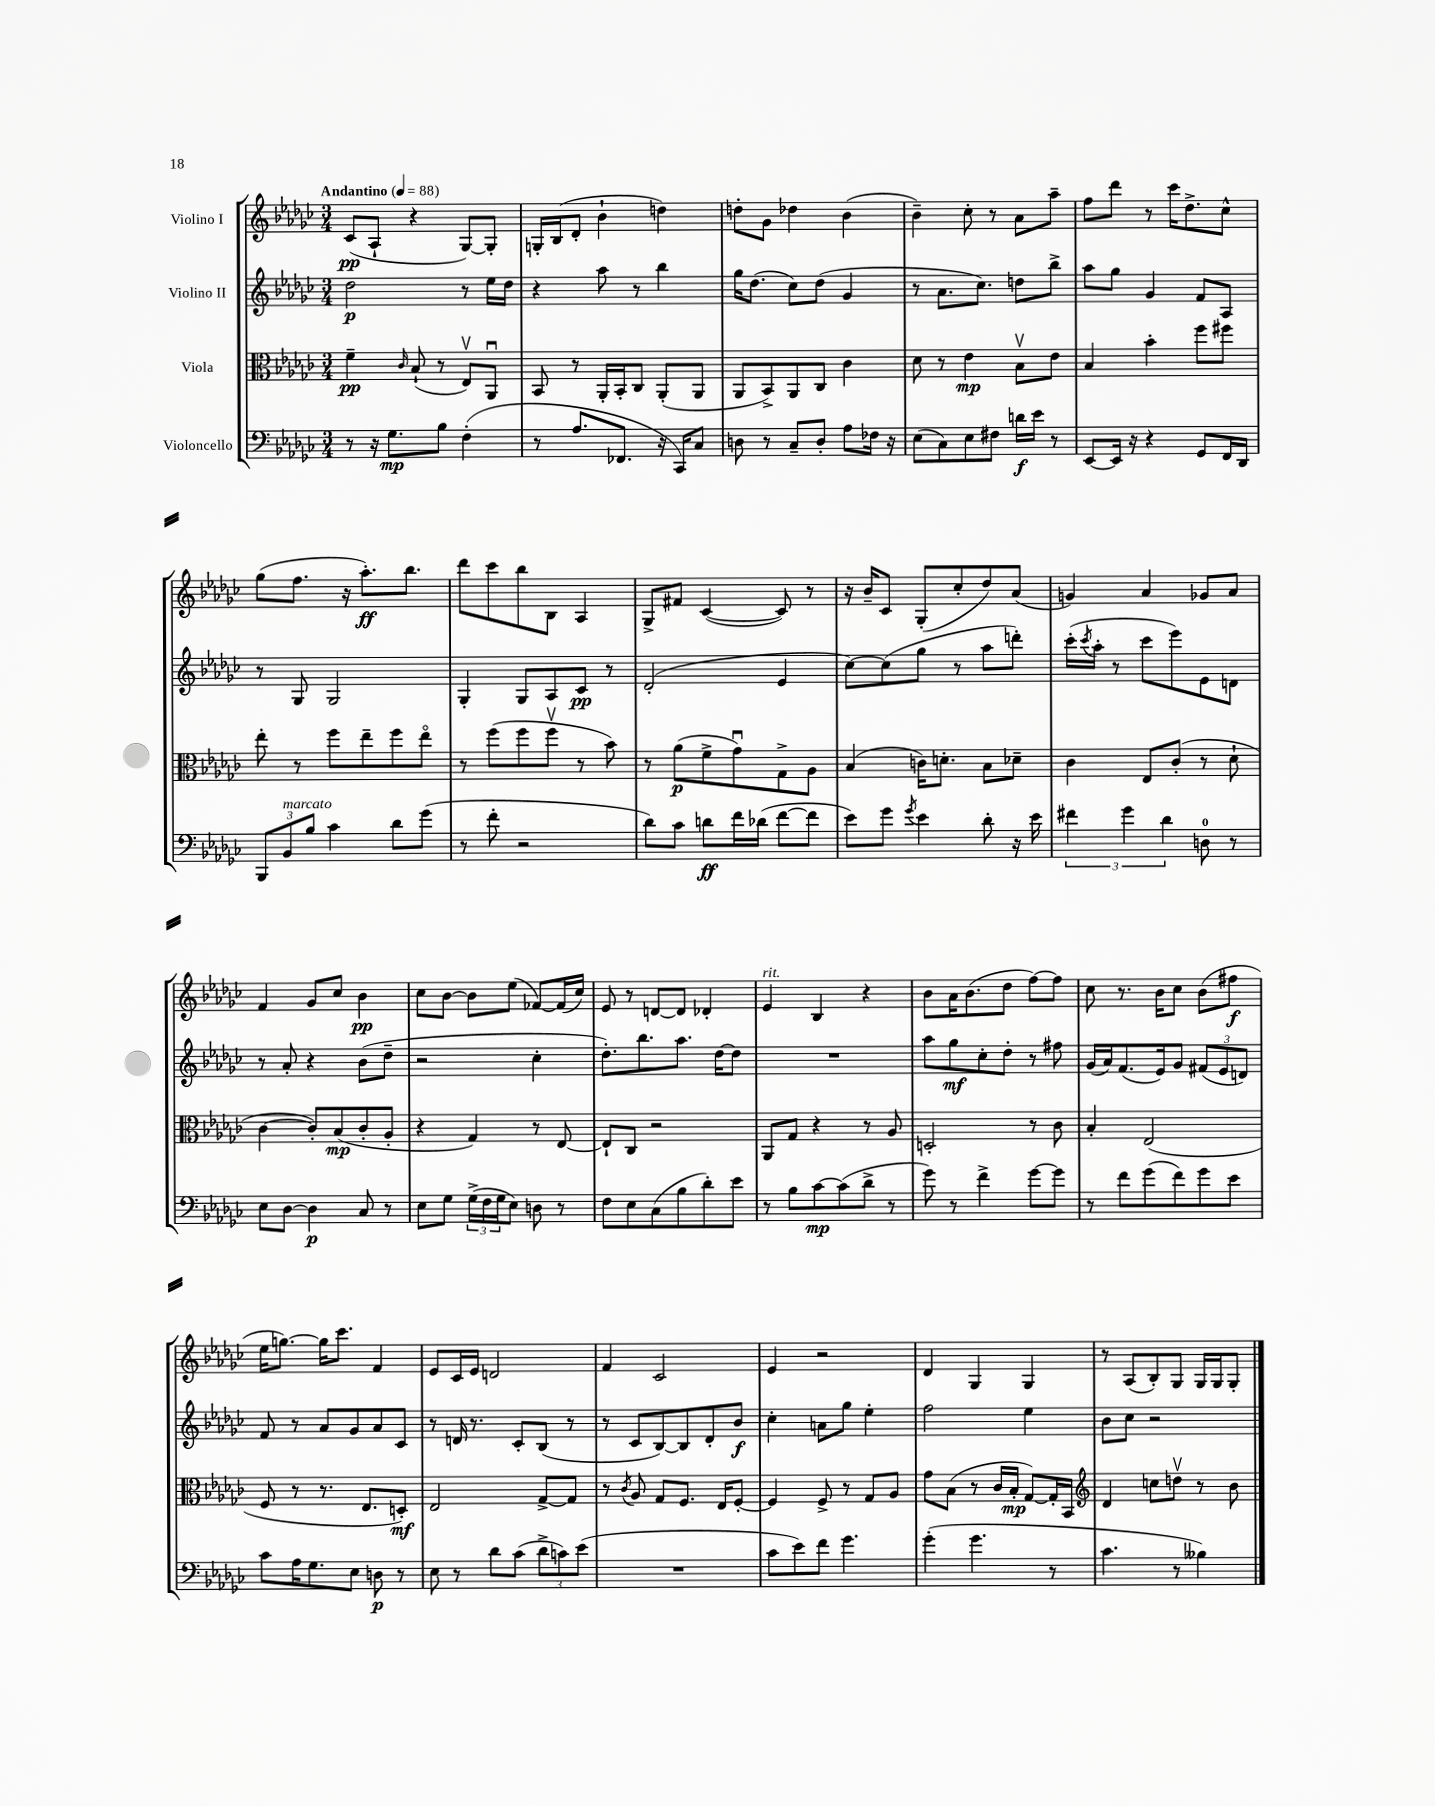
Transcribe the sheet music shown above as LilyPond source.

<<
\new StaffGroup <<
\new Staff = "s0" \with { instrumentName = "Violino I" } {
    \clef treble \key ges \major \numericTimeSignature \time 3/4 \tempo "Andantino" 4 = 88
    ces'8\pp( aes8-! r4 ges8~) ges8-. |
    g16-. bes16( des'8-. bes'4-! d''4) |
    d''8-. ges'8 des''4 bes'4( |
    bes'4--) ces''8-. r8 aes'8 aes''8-- |
    f''8 des'''8 r8 ces'''16 des''8.-> ces''8-^ |
    ges''8( f''8. r16 aes''8.-.\ff) bes''8. |
    des'''8 ces'''8 bes''8 bes8 aes4 |
    ges8-> fis'8 ces'4~( ces'8) r8 |
    r16 bes'16-- ces'8 ges8-.( ces''8-. des''8) aes'8( |
    g'4) aes'4 ges'8 aes'8 |
    f'4 ges'8 ces''8 bes'4\pp |
    ces''8 bes'8~ bes'8 ees''8( fes'8~) fes'16( ces''16) |
    ees'8 r8 d'8~ d'8 des'4-. |
    ees'4^\markup { \italic "rit." } bes4 r4 |
    bes'8 aes'16 bes'8.( des''8 f''8~) f''8 |
    ces''8 r8. bes'16 ces''8 bes'8( fis''8\f |
    ees''16 g''8.~) g''16 ces'''8. f'4 |
    ees'8 ces'16 ees'16 d'2 |
    f'4 ces'2 |
    ees'4 r2 |
    des'4 ges4 ges4 |
    r8 aes8( bes8-.) ges8 ges16 ges16 ges8-. \bar "|." |
}
\new Staff = "s1" \with { instrumentName = "Violino II" } {
    \clef treble \key ges \major \numericTimeSignature \time 3/4
    des''2\p r8 ees''16 des''16 |
    r4 aes''8 r8 bes''4 |
    ges''16 des''8.( ces''8) des''8( ges'4 |
    r8 aes'8. ces''8.) d''8 bes''8-> |
    aes''8 ges''8 ges'4 f'8 aes8 |
    r8 ges8 ges2 |
    ges4-. ges8 aes8 ces'8\pp r8 |
    des'2-.( ees'4 |
    ces''8~) ces''8( ges''8 r8 aes''8 d'''8-.) |
    ces'''16-.( \acciaccatura { ces'''8 } aes''16-. r8 ces'''8 ees'''8) ees'8 d'8 |
    r8 aes'8-. r4 bes'8( des''8-- |
    r2 ces''4-. |
    des''8.-.) bes''8. aes''8. des''16~ des''8 |
    R2. |
    aes''8 ges''8\mf ces''8-. des''8-. r8 fis''8 |
    ges'16( aes'16) f'8.( ees'16) ges'8 \tuplet 3/2 { fis'8( ees'8 d'8) } |
    f'8 r8 aes'8 ges'8 aes'8 ces'8 |
    r8 d'16 r8. ces'8-. bes8( r8 |
    r8 ces'8 bes8~) bes8 des'8-. bes'8\f |
    ces''4-. a'8 ges''8 ees''4-. |
    f''2 ees''4 |
    bes'8 ces''8 r2 \bar "|." |
}
\new Staff = "s2" \with { instrumentName = "Viola" } {
    \clef alto \key ges \major \numericTimeSignature \time 3/4
    f'4--\pp \grace { ces'16 } bes8-!( r8 ees8\upbow) aes,8\downbow |
    bes,8 r8 aes,16-. bes,16-. ces8 aes,8-.( aes,8 |
    aes,8 bes,8->) aes,8 ces8 ces'4 |
    des'8 r8 ees'4\mp bes8\upbow ees'8 |
    bes4 bes'4-. f''8 fis''8 |
    ees''8-. r8 f''8 ees''8-- f''8 ees''8\flageolet |
    r8 f''8( f''8 f''8\upbow r8 bes'8) |
    r8 aes'8\p( f'8-> ges'8\downbow) ges8-> aes8 |
    bes4( c'16) d'8.-. bes8 des'8-- |
    ces'4 ees8 ces'8-.( r8 des'8-! |
    ces'4~ ces'8-.) bes8\mp( ces'8-. aes8-. |
    r4 ges4) r8 ees8~ |
    ees8-! ces8 r2 |
    aes,8 ges8 r4 r8 aes8 |
    d2-. r8 ces'8 |
    bes4-. ees2( |
    f8 r8 r8. ees8. d8-.\mf) |
    ees2 ges8~-> ges8 |
    r8 \acciaccatura { ces'8 } aes8 ges8 f8. ees16 f8~-. |
    f4 f8-> r8 ges8 aes8 |
    ges'8 bes8( r8 ces'16 bes16-.\mp ges8~) ges16-. bes,16 |
    \clef treble des'4 c''8 d''8\upbow r8 bes'8 \bar "|." |
}
\new Staff = "s3" \with { instrumentName = "Violoncello" } {
    \clef bass \key ges \major \numericTimeSignature \time 3/4
    r8 r16 ges8.\mp bes8 f4-.( |
    r8 aes8. fes,8. r16 ces,16) ces8 |
    d8 r8 ces8-- d8-. aes8 fes16 r16 |
    ees8( ces8) ees8 fis8 d'16\f ees'16 r8 |
    ees,8~ ees,16 r16 r4 ges,8 f,16 des,16 |
    \tuplet 3/2 { bes,,8 bes,8^\markup { \italic "marcato" } bes8 } ces'4 des'8 ges'8( |
    r8 f'8-. r2 |
    des'8) ces'8 d'8\ff f'16 des'16( f'8~ f'8 |
    ees'8) ges'8 \acciaccatura { ges'8 } ees'4 des'8-. r16 ees'16 |
    \tuplet 3/2 { fis'4 ges'4 des'4 } d8-0 r8 |
    ees8 des8~ des4\p ces8 r8 |
    ees8 ges8 \tuplet 3/2 { ges16->( f16 ges16 } ees8) d8 r8 |
    f8 ees8 ces8( bes8 des'8-.) ees'8 |
    r8 bes8 ces'8~\mp ces'8( des'8-> r8 |
    ges'8) r8 f'4-> ges'8~ ges'8 |
    r8 f'8 ges'8( f'8) ges'8 ees'8 |
    ces'8 aes16 ges8. ees8 d8\p r8 |
    ees8 r8 des'8 ces'8( \tuplet 3/2 { des'8-> c'8) ees'8( } |
    R2. |
    ces'8 ees'8) f'8 ges'4. |
    ges'4-.( ges'4. r8 |
    ces'4. r8 beses4) \bar "|." |
}
>>
>>
\layout { \context { \Score \remove "Bar_number_engraver" } }
